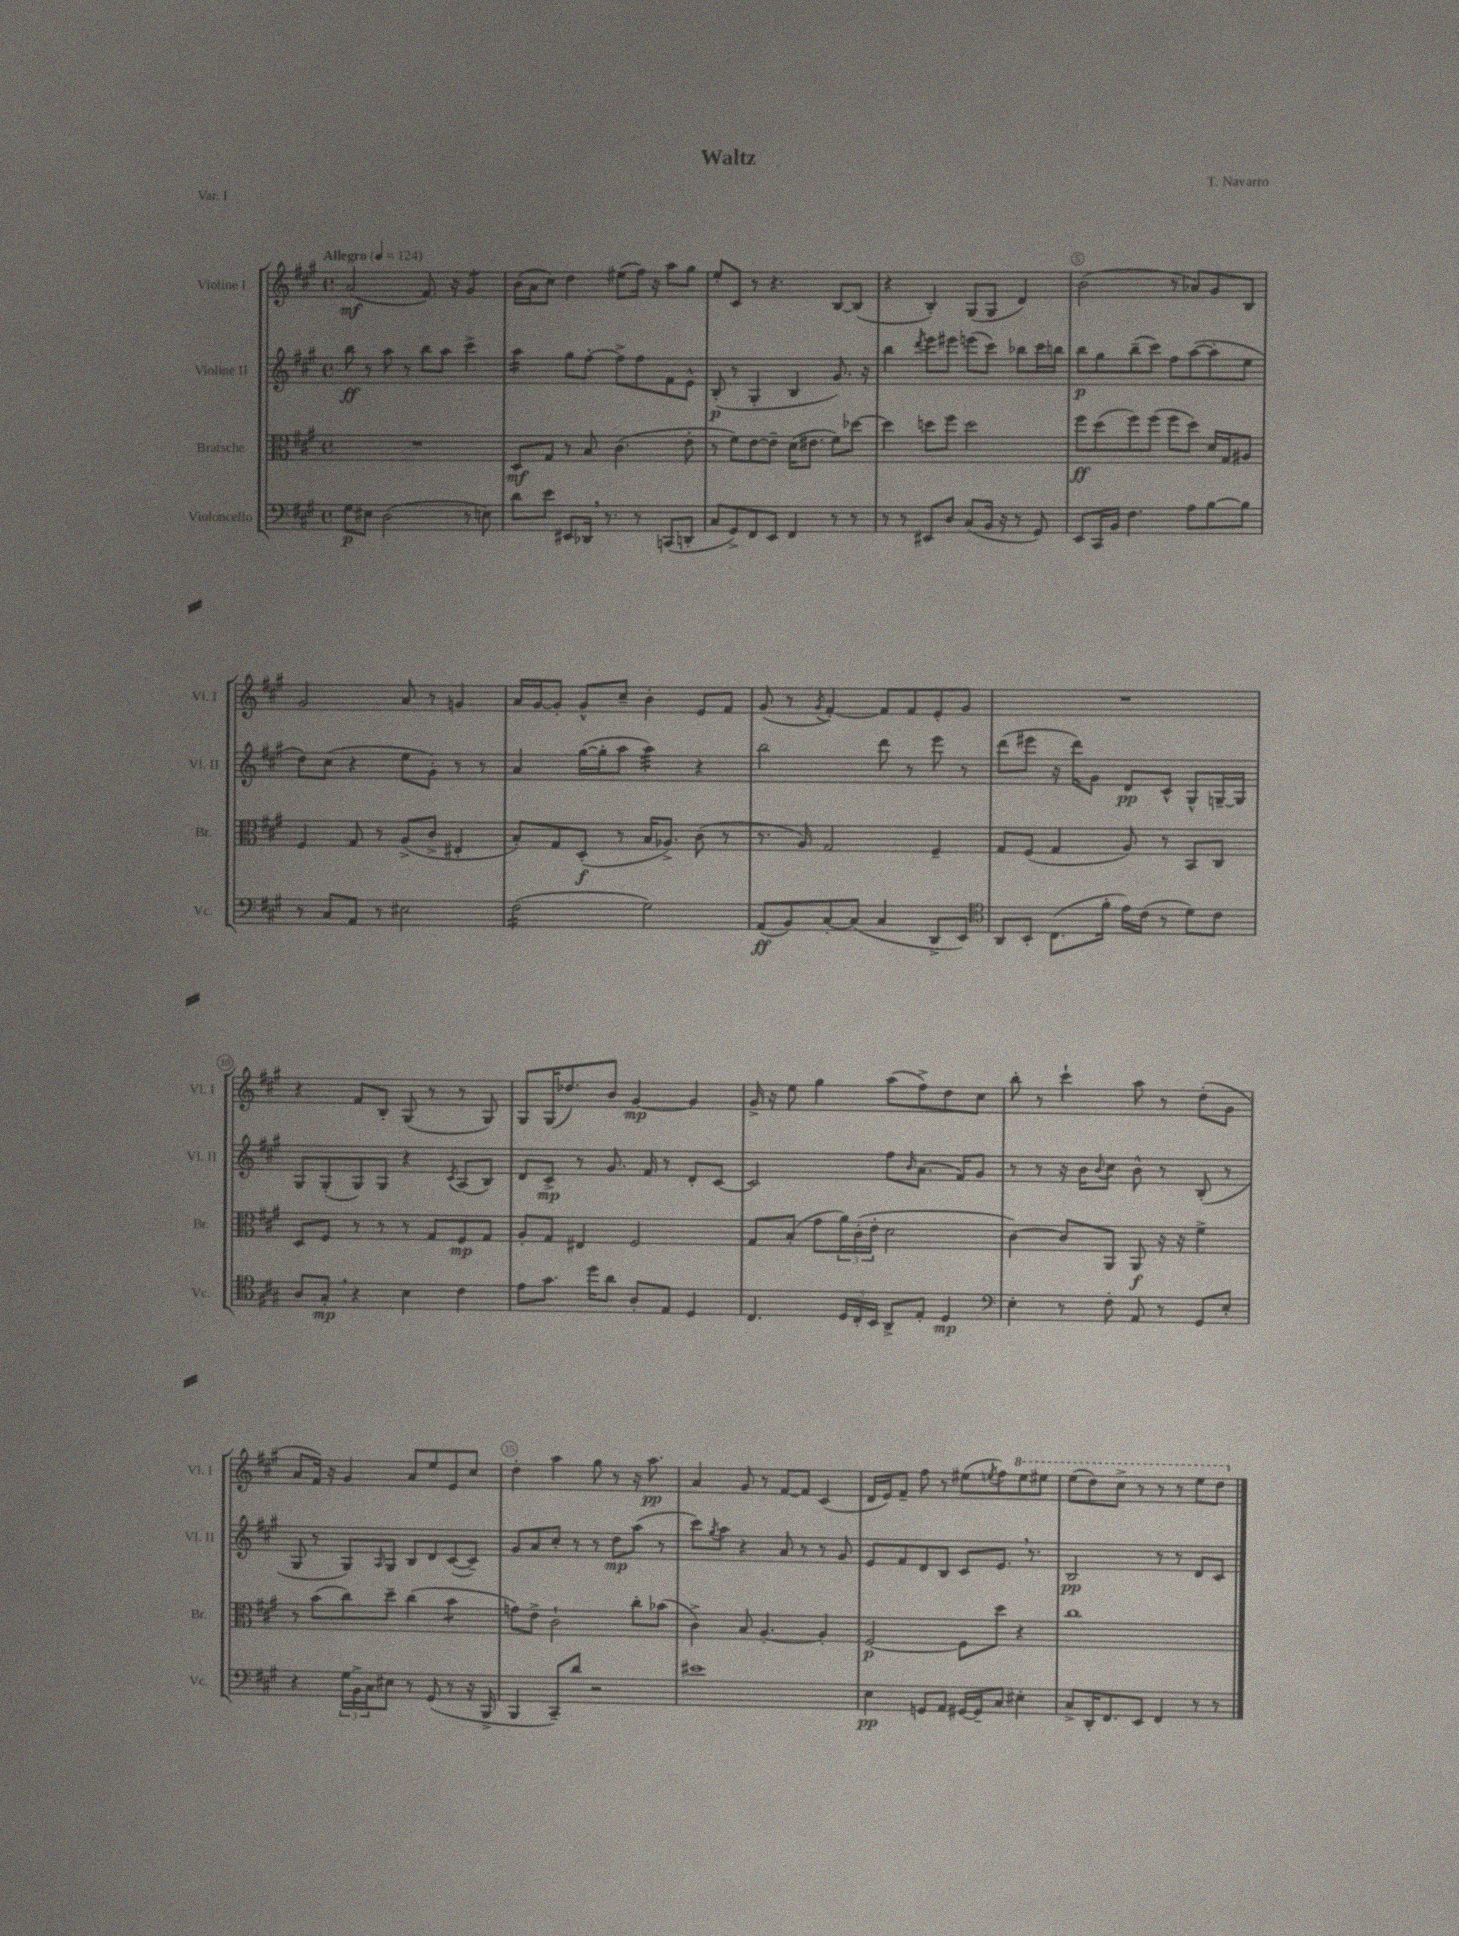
\header { title = "Waltz" composer = "T. Navarro" piece = "Var. I" }
<<
\new StaffGroup <<
\new Staff = "s0" \with { instrumentName = "Violine I" shortInstrumentName = "Vl. I" } {
    \clef treble \key a \major \defaultTimeSignature \time 4/4 \tempo "Allegro" 4 = 124
    a'2\mf( fis'8.) r16 gis'4:8 |
    b'16( a'16 cis''8) d''4 eis''8( fis''16) r16 a''8 gis''8 |
    e''8-. cis'8 r8 r4. b8~ b8( |
    r4 b4-.) gis8( gis8 d'4) |
    b'2( r8 aes'8) gis'8 b8 |
    gis'2 a'8 r8 g'4 |
    a'16 gis'16~ gis'8-. gis'8-^ cis''8-- b'4-. e'8 fis'8 |
    gis'8( r8 \acciaccatura { gis'8 } fis'4~-.) fis'8 fis'8 e'8-. gis'8 |
    R1 |
    r4 fis'8 b8-. gis8( r8 r8 gis8) |
    gis8 gis16( des''8.) b'8 gis'4~\mp gis'4 |
    gis'16-> r16 e''8 gis''4 a''8( fis''8->) d''8 cis''8 |
    b''8-. r8 cis'''4-! a''8 r8 d''8-.( gis'8 |
    a'8 fis'16) r16 gis'4 a'8 e''8 e'8 cis''8 |
    d''4-. a''4 gis''8 r8 r16 a''8.\pp |
    a'4 gis'8 r8 fis'8~ fis'8 cis'4( |
    d'16 e'16) fis'8-- fis''8 r8 eis''8( \acciaccatura { e''8 } fis''8) \ottava #1 e'''8 eis'''8 |
    e'''8( d'''8) cis'''8-> r8 r8 r8 e'''8 d'''8 \ottava #0 \bar "|." |
}
\new Staff = "s1" \with { instrumentName = "Violine II" shortInstrumentName = "Vl. II" } {
    \clef treble \key a \major \defaultTimeSignature \time 4/4
    b''8\ff r8 a''8 r8 b''8 a''8 cis'''4-> |
    a''4:16 gis''8 fis''8~-. fis''8-> fis''8 fis'8 e'8-^ |
    b8-.\p( r8 gis4-. b4 gis'8.) r16 |
    b''4 \acciaccatura { d'''8 } e'''8 eis'''8 e'''8( cis'''8) bes''8 cis'''16 b''16 |
    b''8\p gis''8 b''8--( cis'''8) fis''8 a''8~( a''8-. e''8 |
    d''8) cis''8( r4 e''8 gis'8-.) r8 r8 |
    a'4 gis''16~( gis''16-. a''8 a''4:32) r4 |
    b''2 d'''8 r8 e'''8 r8 |
    d'''8( eis'''8 r16 d'''16) gis'8 d'8\pp cis'8-^ gis8-^ g16~-- g16 |
    gis8 gis8-.( gis8) gis8 r4 \acciaccatura { cis'8 } a8( b8) |
    d'8 cis'8->\mp r8 gis'8. fis'16 r8 d'8-. cis'8~ |
    cis'2 fis''8 \grace { b'16 } a'8.( fis'16) gis'8 |
    r8 r8 r16 b'16 \appoggiatura { b'8 } cis''8 b'8-^ r8 b8-.( r8 |
    gis8 r8 gis8) \grace { a16 } gis8 b8 d'8 cis'8~( cis'8--) |
    gis'8 a'8 cis''8-. r8 r8 d''8\mp a''8( r8 |
    cis'''8) \acciaccatura { gis''8 } a''8 r4 a'8 r8 r8 gis'8 |
    e'8 fis'8 d'8 b8 cis'8 e'8. \breathe r8. |
    b2\pp r8 r8 d'8 cis'8 \bar "|." |
}
\new Staff = "s2" \with { instrumentName = "Bratsche" shortInstrumentName = "Br." } {
    \clef alto \key a \major \defaultTimeSignature \time 4/4
    R1 |
    d8\mf gis8 r8 b8 cis'4.( e'8-. |
    r8 fis'8) e'8~ e'8-- d'16( eis'8. fis'8) des''8~ |
    des''4 d''8 fis''8 d''2 |
    fis''8\ff d''8( fis''8) fis''8( fis''8 d''8) d'16 gis16 ais8 |
    fis4 gis8 r8 a8->( cis'8-> eis4-. |
    b8-.) gis8 d8-.\f( r8 b16 aes8.->) cis'8( r8 |
    r8. a16) gis2 fis4-- |
    gis8 fis8( gis4 a8) r8 b,8 cis8 |
    d8 fis8 r8 r8 r8 gis8 fis8\mp gis8 |
    a8-. gis8 eis4 fis2 |
    gis8 b8-.( gis'8 \tuplet 3/2 { a'16) cis'16-.( e'16-. } d'2 |
    cis'4~) cis'8 a,8 a,8\f r16 r16 fis'4-> |
    r8 b'8( cis''8) d''8-- cis''4( b'4:8 |
    g'8) e'8-> cis'2-! cis''8-. bes'8( |
    cis'4->) b8 a4.~-. a4-. |
    fis2~\p fis8 d''8 r4 |
    cis''1 \bar "|." |
}
\new Staff = "s3" \with { instrumentName = "Violoncello" shortInstrumentName = "Vc." } {
    \clef bass \key a \major \defaultTimeSignature \time 4/4
    gis8\p eis8 d2( r8 e8) |
    d'8 e'8 eis,8 des,16 \breathe r8. r8 c,8( d,8-. |
    cis8 gis,8->) fis,8 e,8 fis,4 r8 r8 |
    r8 r8 eis,8 d8 cis8( b,16 r16 r8 gis,8) |
    e,8 cis,16 b,16 fis4. a8 b8~ b8 |
    r8 cis8 a,8 r8 eis2 |
    fis2:16( gis2) |
    a,8\ff( b,8) cis8~-. cis8( cis4 d,8-> e,8) |
    \clef tenor a,8 b,8-. cis8.( fis'16-. e'16) cis'16( r8 d'8) cis'8 |
    a8 gis8-.\mp \breathe r4 b4 cis'4 |
    e'8 gis'8. d''16 a'8 a8-. e8 d4 |
    cis4. \tuplet 3/2 { d16 cis16-. b,16 } a,8-> e8-. d4\mp |
    \clef bass e4-. r8 fis8-. a,8 r8 gis,8 e8-. |
    r4 \tuplet 3/2 { gis16 b,16-> cis16 } eis8 r8 gis,8( r8 r16 b,,16-> |
    b,,4 cis,8--) d'8 r2 |
    eis'1 |
    e4\pp g,8 a,8 gis,16~ gis,16-- cis8 eis4-. |
    cis8-> d,16-. fis,8. e,8 fis,4 r8 r8 \bar "|." |
}
>>
>>
\layout { \context { \Score \override BarNumber.break-visibility = ##(#f #t #t) barNumberVisibility = #(every-nth-bar-number-visible 5) \override BarNumber.stencil = #(make-stencil-circler 0.1 0.3 ly:text-interface::print) } }
